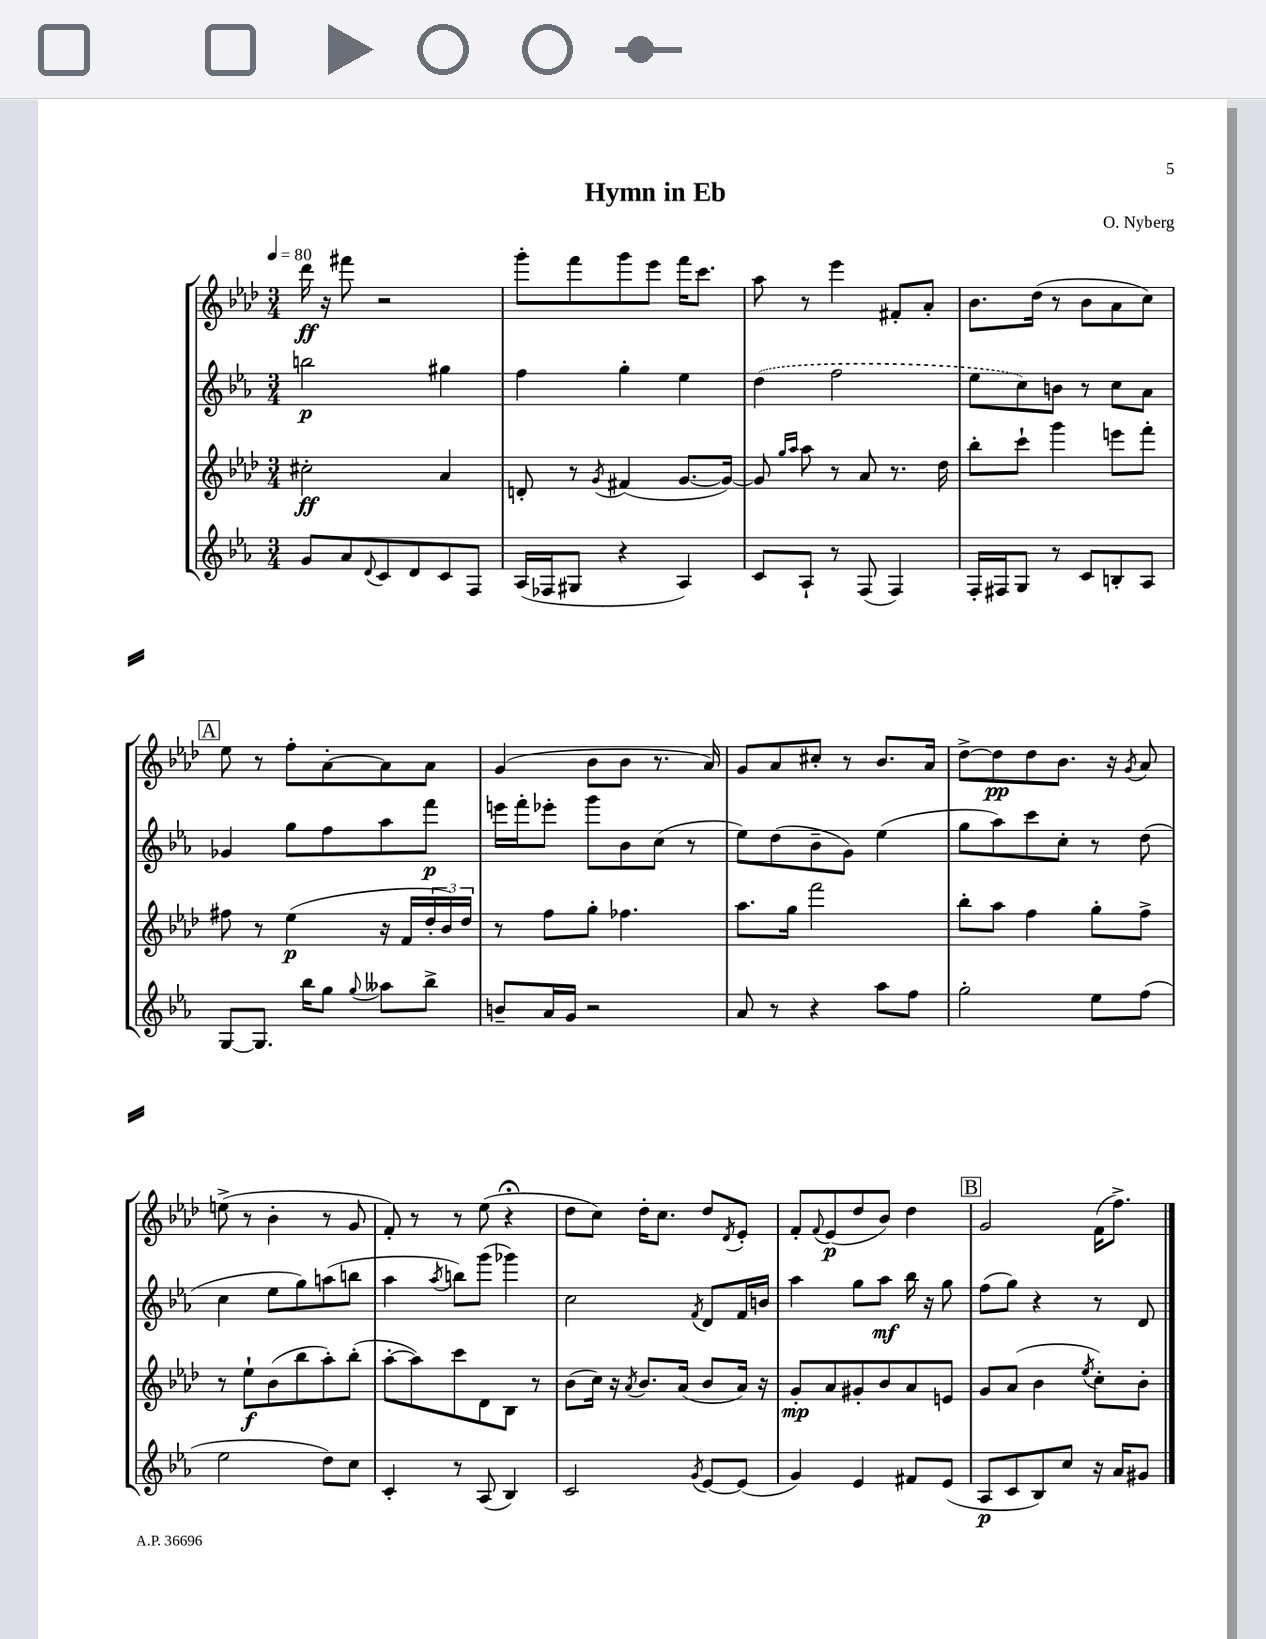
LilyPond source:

\header { title = "Hymn in Eb" composer = "O. Nyberg" }
<<
\new StaffGroup <<
\new Staff = "s0" {
    \clef treble \key aes \major \numericTimeSignature \time 3/4 \tempo 4 = 80
    des'''16\ff r16 fis'''8 r2 |
    g'''8-. f'''8 g'''8 ees'''8 f'''16 c'''8. |
    aes''8 r8 ees'''4 fis'8-. aes'8-. |
    bes'8. des''16( r8 bes'8 aes'8 c''8) |
    \mark \markup { \box "A" } ees''8 r8 f''8-. aes'8~-. aes'8 aes'8 |
    g'4( bes'8 bes'8 r8. aes'16) |
    g'8 aes'8 cis''8-. r8 bes'8. aes'16 |
    des''8~-> des''8\pp des''8 bes'8. r16 \acciaccatura { g'8 } aes'8 |
    e''8->( r8 bes'4-. r8 g'8 |
    f'8-.) r8 r8 ees''8( r4\fermata |
    des''8 c''8) des''16-. c''8. des''8 \acciaccatura { des'8 } ees'8-. |
    f'8-. \appoggiatura { f'8 } ees'8\p( des''8 bes'8) des''4 |
    \mark \markup { \box "B" } g'2 f'16( f''8.->) \bar "|." |
}
\new Staff = "s1" {
    \clef treble \key ees \major \numericTimeSignature \time 3/4
    b''2\p gis''4 |
    f''4 g''4-. ees''4 |
    \once \slurDashed d''4( f''2 |
    ees''8 c''8) b'8 r8 c''8 aes'8 |
    \mark \markup { \box "A" } ges'4 g''8 f''8 aes''8 f'''8\p |
    e'''16 f'''16-. ees'''8-. g'''8 bes'8 c''8( r8 |
    ees''8) d''8( bes'8-- g'8) ees''4( |
    g''8 aes''8) c'''8 c''8-. r8 d''8( |
    c''4 ees''8 g''8) a''8( b''8 |
    aes''4 \acciaccatura { aes''8 } b''8) g'''8( ges'''4) |
    c''2 \acciaccatura { f'8 } d'8 f'16 b'16 |
    aes''4 g''8 aes''8\mf bes''16 r16 g''8 |
    \mark \markup { \box "B" } f''8( g''8) r4 r8 d'8 \bar "|." |
}
\new Staff = "s2" {
    \clef treble \key aes \major \numericTimeSignature \time 3/4
    cis''2-.\ff aes'4 |
    d'8-. r8 \acciaccatura { g'8 } fis'4( g'8.~ g'16~) |
    g'8 \grace { g''16 aes''16 } aes''8 r8 aes'8 r8. des''16 |
    bes''8-. c'''8-! g'''4 e'''8 f'''8-. |
    \mark \markup { \box "A" } fis''8 r8 ees''4\p( r16 f'16 \tuplet 3/2 { des''16-. bes'16) des''16 } |
    r8 f''8 g''8-. fes''4. |
    aes''8. g''16 f'''2 |
    bes''8-. aes''8 f''4 g''8-. f''8-> |
    r8 ees''8-!\f bes'8( bes''8 aes''8-.) bes''8-.( |
    aes''8~-. aes''8) c'''8 des'8 bes8 r8 |
    bes'8( c''16) r16 \acciaccatura { aes'8 } bes'8. aes'16( bes'8 aes'16) r16 |
    g'8-.\mp aes'8 gis'8-. bes'8 aes'8 e'8 |
    \mark \markup { \box "B" } g'8 aes'8( bes'4 \acciaccatura { ees''8 } c''8-.) bes'8-. \bar "|." |
}
\new Staff = "s3" {
    \clef treble \key ees \major \numericTimeSignature \time 3/4
    g'8 aes'8 \appoggiatura { d'8 } c'8 d'8 c'8 f8 |
    aes16( fes16 gis8 r4 aes4) |
    c'8 aes8-! r8 f8( f4) |
    f16-. fis16 g8 r8 c'8 b8-. aes8 |
    \mark \markup { \box "A" } g8~ g8. bes''16 g''8 \appoggiatura { g''8 } aeses''8 bes''8-> |
    b'8-- aes'16 g'16 r2 |
    aes'8 r8 r4 aes''8 f''8 |
    g''2-. ees''8 f''8( |
    ees''2 d''8) c''8 |
    c'4-. r8 aes8( bes4) |
    c'2 \acciaccatura { g'8 } ees'8~ ees'8( |
    g'4) ees'4 fis'8 ees'8( |
    \mark \markup { \box "B" } aes8\p c'8 bes8) c''8 r16 aes'16 gis'8 \bar "|." |
}
>>
>>
\layout { \context { \Score \remove "Bar_number_engraver" } }
